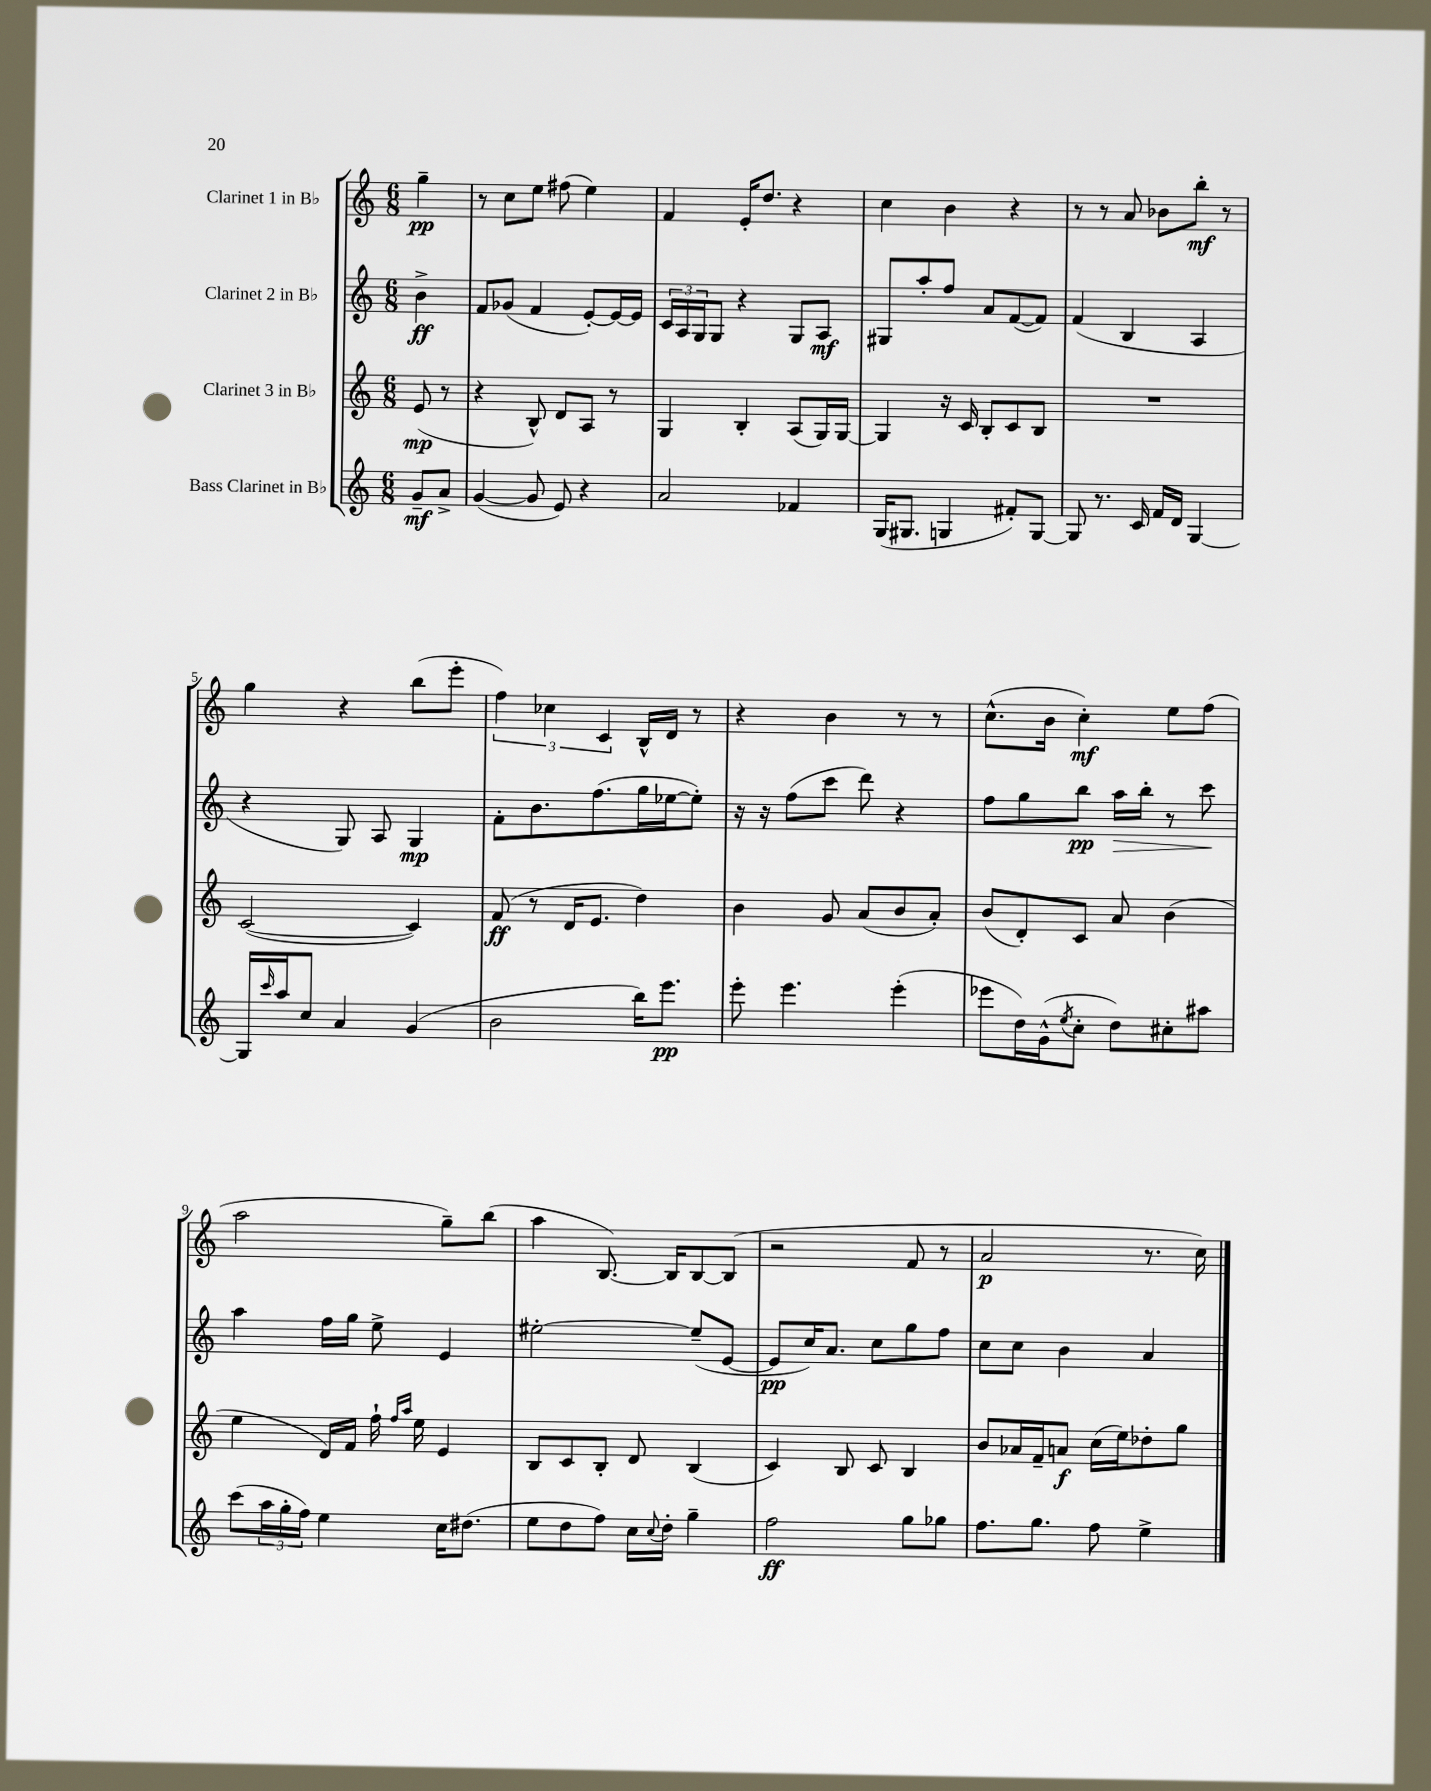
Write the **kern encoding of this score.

**kern	**kern	**kern	**kern
*staff4	*staff3	*staff2	*staff1
*clefG2	*clefG2	*clefG2	*clefG2
*k[]	*k[]	*k[]	*k[]
*M6/8	*M6/8	*M6/8	*M6/8
8g~/L	(8e/	4b^\	4gg~\
8a^/J	8r	.	.
=	=	=	=
([4g/	4r	8f/L	8r
.	.	(8g-/J	8cc\L
8g/]	8B^^/)	4f/	8ee\J
8e/)	8d/L	.	(8ff#\
4r	8A/J	[8e'/L)	4ee\)
.	8r	16e/_L	.
.	.	16e/]JJ	.
=	=	=	=
2a/	4G/	24c/LL	4f/
.	.	24A/	.
.	.	24G/J	.
.	.	8G/J	.
.	4B'/	4r	16e'/LK
.	.	.	8.dd/J
4f-/	(8A/L	8G/L	4r
.	16G/L)	8A/J	.
.	[16G/JJ	.	.
=	=	=	=
(16G/LK	4G/]	8G#/L	4cc\
8.G#/J	.	.	.
.	.	8aa'/	.
4G/	16r	8ff/J	4b\
.	16c/	.	.
.	8B'/L	8a/L	.
8f#'/L)	8c/	([8f/	4r
[8G/J	8B/J	8f/]J)	.
=	=	=	=
8G/]	2.r	(4f/	8r
8.r	.	.	8r
.	.	4B/	8a/
16c/	.	.	.
16f/LL	.	.	8b-\L
16d/JJ	.	.	.
[4G/	.	4A/	8bb'\J
.	.	.	8r
=	=	=	=
16G/]LL	([2c/	4r	4gg\
16qqccc/	.	.	.
16aa/J	.	.	.
8cc/J	.	.	.
4a/	.	8G/)	4r
.	.	8A/	.
(4g/	4c/])	4G/	(8bb\L
.	.	.	8eee'\J
=	=	=	=
2b\	(8f/	8f'\L	6ff\)
.	8r	8.b\	.
.	.	.	6cc-\
.	16d/LK	.	.
.	8.e/J	(8.ff\	.
.	.	.	6c/
16bb\LK)	4dd\)	16gg\L	16B^^/LL
8.eee\J	.	[16ee-\J	16d/JJ
.	.	8ee-'\]J)	8r
=	=	=	=
8eee'\	4b\	16r	4r
.	.	16r	.
4.eee\	.	(8ff\L	.
.	8g/	8ccc\J	4b\
.	(8a/L	8ddd\)	.
(4eee'\	8b/	4r	8r
.	8a'/J)	.	8r
=	=	=	=
8eee-\L	(8b/L	8ff\L	(8.cc^^\L
16dd\L)	8d'/)	8gg\	.
(16g^^\J	.	.	16b\Jk
8qee/	.	.	.
8cc'\J	8c/J	8bb\J	4cc'\)
8dd\L)	8a/	16aa\LL	.
.	.	16bb'\JJ	.
8cc#'\	(4b\	8r	8ee\L
8aa#\J	.	8ccc\	(8ff\J
=	=	=	=
(8ccc\L	4ee\	4aa\	2aa\
24aa\L	.	.	.
24gg'\	.	.	.
24ff\JJ)	.	.	.
4ee\	16d/LL)	16ff\LL	.
.	16f/JJ	16gg\JJ	.
.	16ff`\	8ee^\	.
.	16qqff/LL	.	.
.	16qqaa/JJ	.	.
.	16ee\	.	.
16cc\LK	4e/	4e/	8gg~\L)
(8.dd#\J	.	.	.
.	.	.	(8bb\J
=	=	=	=
8ee\L	8B/L	[2ee#'\	4aa\
8dd\	8c/	.	.
8ff\J)	8B'/J	.	[8.B/)
16cc\LL	8d/	.	.
8qqcc/	.	.	.
16dd'\JJ	.	.	16B/]LK
4gg~\	(4B/	(8ee#~/]L	[8B/
.	.	[8e/J	(8B/]J
=	=	=	=
2ff\	4c/)	8e/]L	2r
.	.	16cc/K)	.
.	.	8.a/J	.
.	8B/	.	.
.	8c/	8cc\L	.
8gg\L	4B/	8gg\	8f/
8gg-\J	.	8ff\J	8r
=	=	=	=
8.ff\L	8b/L	8cc\L	2a/
.	16a-/L	8cc\J	.
8.gg\J	16f~/J	.	.
.	8a/J	4b\	.
8ff\	(16cc\LL	.	.
.	16ee\J)	.	.
4ee^\	8dd-'\	4a/	8.r
.	8gg\J	.	.
.	.	.	16cc\)
==	==	==	==
*-	*-	*-	*-
